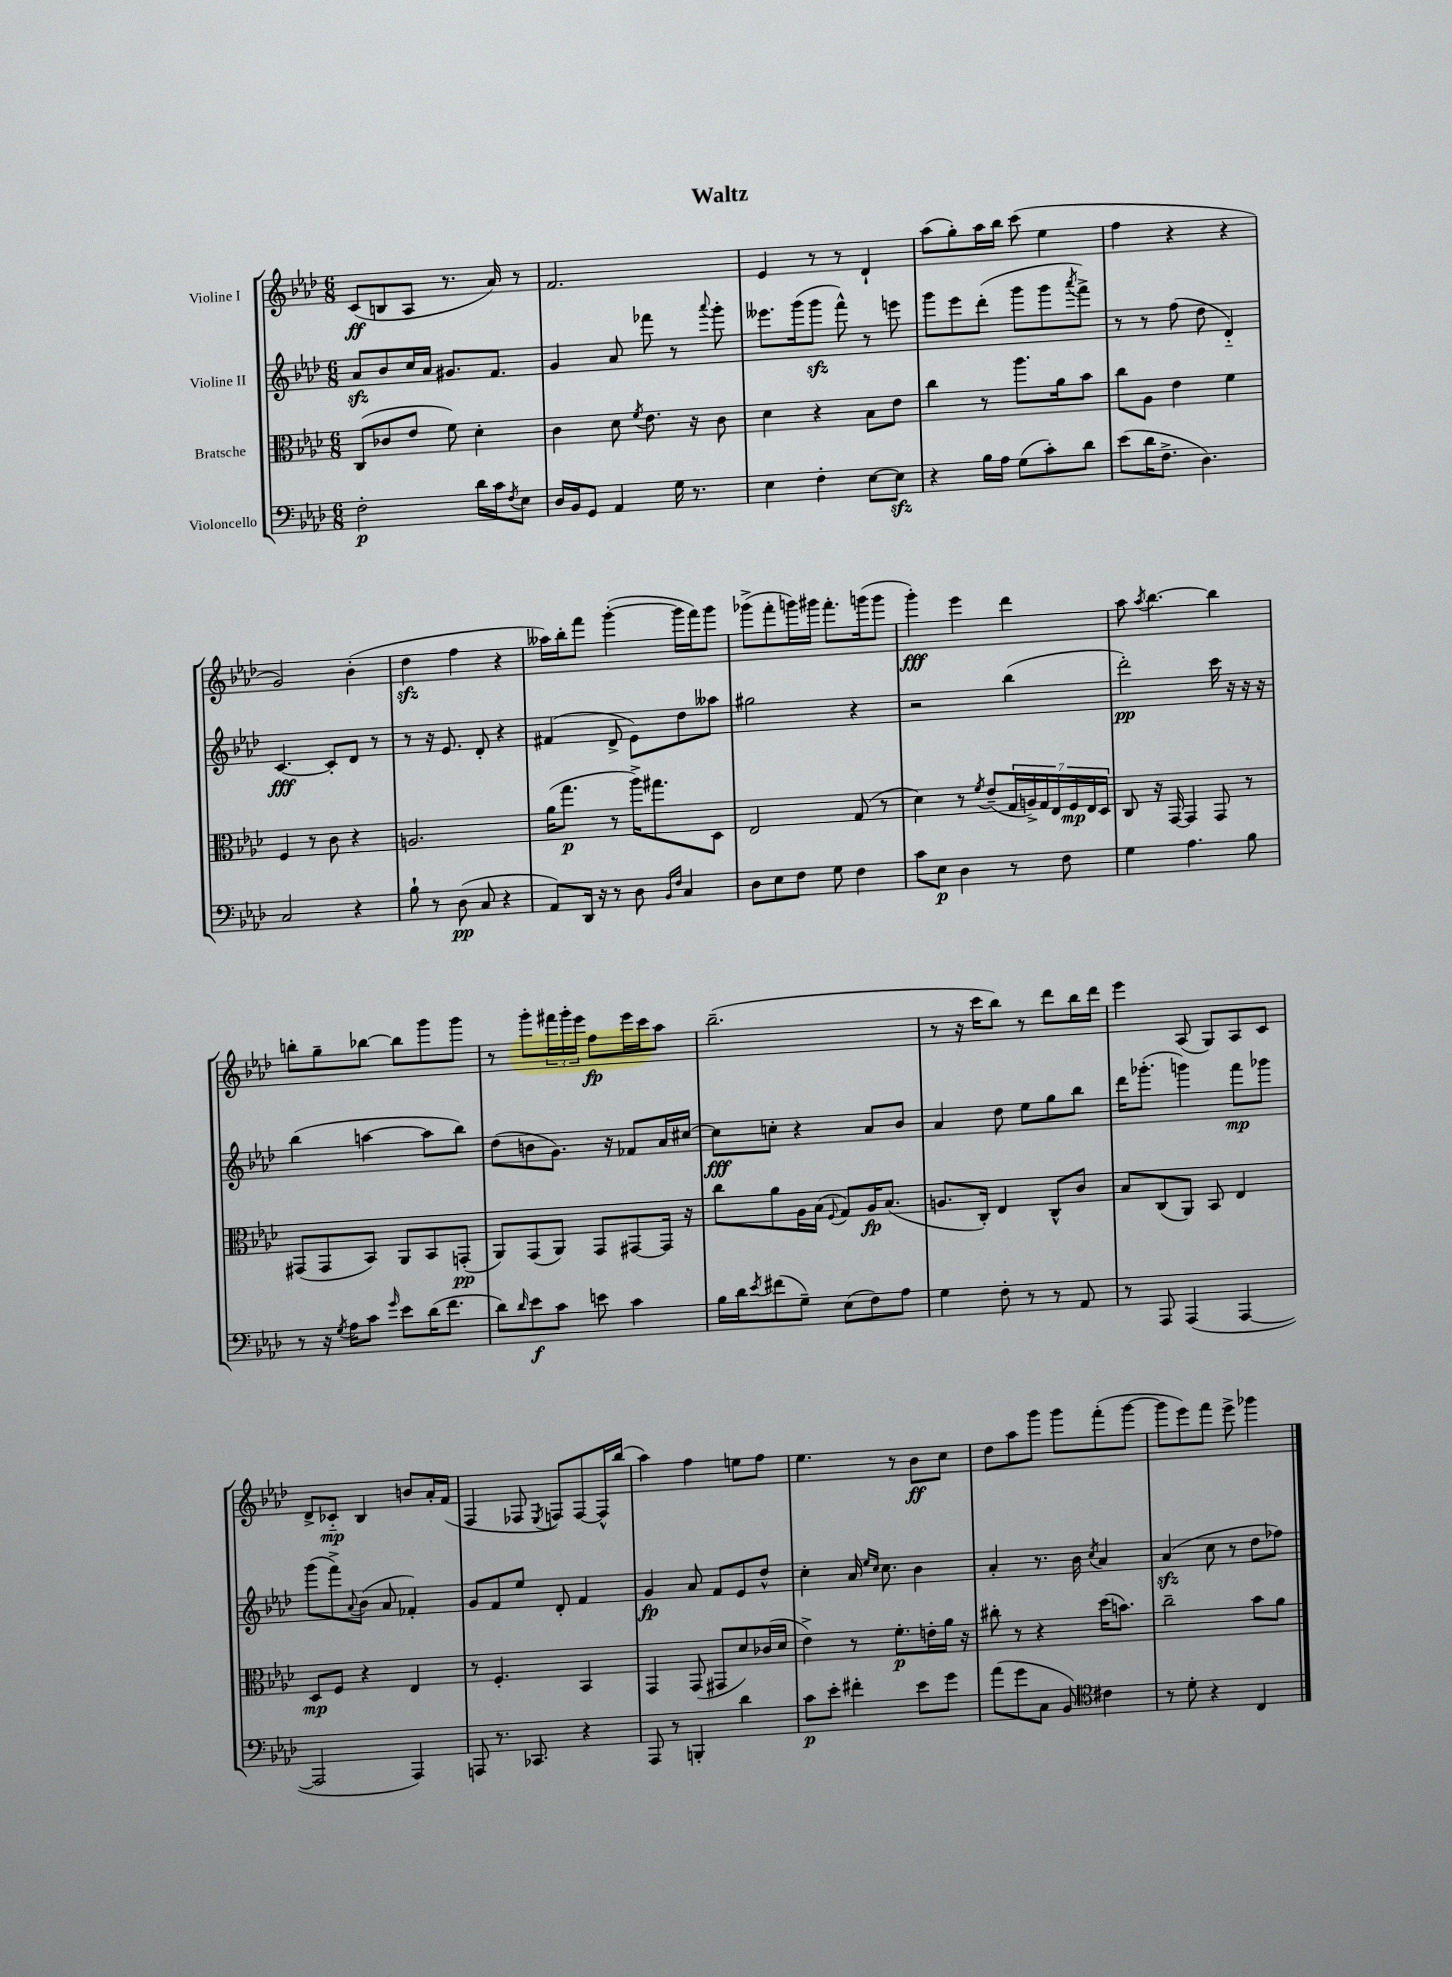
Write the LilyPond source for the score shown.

\header { title = "Waltz" }
<<
\new StaffGroup <<
\new Staff = "s0" \with { instrumentName = "Violine I" } {
    \clef treble \key aes \major \numericTimeSignature \time 6/8
    c'8\ff( b8 aes8 r8. aes'16) r8 |
    f'2. |
    ees'4 r8 r8 des'4-! |
    aes''8( g''8-.) aes''16 bes''16 c'''8( ees''4 |
    f''4 r4 r4 |
    g'2) bes'4-.( |
    des''4\sfz f''4 r4 |
    aeses''16) bes''16-. f'''8 g'''4~-.( g'''16 f'''16) g'''8 |
    ges'''8->( f'''8-. g'''16) gis'''16 f'''8.-. g'''16( g'''8 |
    g'''4-.\fff) ees'''4 des'''4 |
    aes''8 \acciaccatura { aes''8 } bes''4.~ bes''4 |
    b''8-. g''8-- bes''8~ bes''8 g'''8 g'''8 |
    r8 g'''8-. \tuplet 3/2 { fis'''16 g'''16-. ees'''16 } f''8\fp ees'''16 c'''16 aes''8 |
    bes''2.--( |
    r8 r16 c'''16 bes''8) r8 des'''8 bes''16 des'''16 |
    ees'''4 aes8( g8) aes8 c'8 |
    des'8-> ces'8-_\mp bes4 b'8 aes'16-. f'16( |
    f4 fes8 \acciaccatura { ees8 } f8) f8~ f16-^ bes''16( |
    aes''4) f''4 e''8 f''8 |
    ees''4. r8 bes'8\ff c''8 |
    des''8 aes''8 g'''8 g'''8 f'''8-.( g'''8~ |
    g'''8 ees'''8) f'''8 ees'''8-> ges'''4 \bar "|." |
}
\new Staff = "s1" \with { instrumentName = "Violine II" } {
    \clef treble \key aes \major \numericTimeSignature \time 6/8
    aes'8\sfz bes'8 c''16 aes'16 gis'8. f'8. |
    g'4 aes'8 fes'''8 r8 \appoggiatura { aes'''8 } g'''8-. |
    eeses'''8. g'''16( g'''8\sfz f'''8-^) r8 e'''8 |
    g'''8 ees'''8 des'''8-.( g'''8 g'''8 \acciaccatura { aes'''8 } f'''8->) |
    r8 r8 f''8( des''8 des'4-_) |
    c'4.~\fff c'8-. des'8 r8 |
    r8 r16 ees'8. des'8-. r4 |
    fis'4( des'8-> ees'8) des''8 aeses''8 |
    gis''2 r4 |
    r2 bes''4( |
    des'''2-.\pp) c'''16 r16 r16 r16 |
    bes''4( a''4~ a''8 bes''8) |
    des''8( b'8 g'8.) r16 fes'8 aes'16 cis''16~ |
    cis''8\fff c''8-. r4 aes'8 bes'8 |
    aes'4 des''8 ees''8 g''8 bes''8 |
    des'''16 ges'''8.-.( g'''4) f'''8\mp ges'''8 |
    g'''8( f'''8->) \appoggiatura { aes'8 } bes'8( aes'8 fes'4-.) |
    g'8 f'8 ees''8 des'8-. f'4 |
    g'4\fp aes'8 f'8 ees'8 des''8-^ |
    c''4-. aes'16 \grace { ees''16 c''16 } c''8. bes'4 |
    aes'4-. r8. bes'16 \acciaccatura { c''8 } aes'4 |
    aes'4\sfz( c''8 r8 des''8 fes''8) \bar "|." |
}
\new Staff = "s2" \with { instrumentName = "Bratsche" } {
    \clef alto \key aes \major \numericTimeSignature \time 6/8
    c8( ces'8 ees'8 f'8) des'4-. |
    c'4 des'8 \acciaccatura { f'8 } ees'8. r16 c'8 |
    des'4 r4 bes8 ees'8 |
    c''4 r8 aes''8. aes'16 bes'8 |
    c''8 aes8 ees'4 f'4 |
    f4 r8 c'8 r4 |
    a2. |
    aes'16( g''8.\p r8 aes''16->) gis''8. des8 |
    ees2 g8( r8 |
    des'4) r8 \acciaccatura { f'8 } ees'8--( \tuplet 7/4 { g16 a16->) g16 ees16 f16\mp ees16 des16 } |
    c8 r16 g,16~ g,4 g,8 r8 |
    gis,8( gis,8 bes,8) aes,8 bes,8 g,8-.\pp( |
    aes,8) g,8( aes,8) g,8 gis,8~ gis,16 r16 |
    c''8 aes'8 aes16 bes16( \appoggiatura { f8 } g8) aes16\fp bes8.( |
    a8. c16-.) ees4 c8-^ c'8 |
    bes8 c8( aes,8) bes,8 ees4 |
    des8\mp f8 r4 ees4 |
    r8 f4.-. bes,4 |
    g,4 g,8( gis,8 des'8) ces'16( des'16 |
    ees'4->) r8 f'8.-.\p e'16-. aes'16 r16 |
    cis''8-. r8 r4 des''16( b'8.) |
    c''2-- bes'8 aes'8 \bar "|." |
}
\new Staff = "s3" \with { instrumentName = "Violoncello" } {
    \clef bass \key aes \major \numericTimeSignature \time 6/8
    f2-.\p des'16 c'16 \acciaccatura { f8 } ees8 |
    des16 bes,16 g,8 aes,4 g16 r8. |
    ees4 f4-. ees8~ ees8\sfz |
    r4 bes16 aes16 g8( c'8-.) des'8 |
    ees'8( des'16 f8.-> des4.) |
    c2 r4 |
    bes8-! r8 des8\pp( c8 r4 |
    aes,8) des,16 r16 r8 des8 \grace { bes,16 f16 } c4 |
    des8 ees8 f8 g8 f4 |
    c'8 ees8\p des4 r8 f8 |
    g4 aes4. bes8 |
    r8 r16 \acciaccatura { g8 } aes16 c'8 \grace { g'16 } ees'8 des'16( f'8. |
    des'8) \grace { des'16 } ees'8\f c'8 e'8 c'4 |
    bes16 des'16 \acciaccatura { ees'8 } fis'8( g8--) ees8( f8) aes8 |
    g4 f8-. r8 r8 aes,8 |
    r8 aes,,8 aes,,4( aes,,4~ |
    aes,,2 aes,,4) |
    a,,8 r8. ces,8. r4 |
    aes,,8 r8 b,,4-. des'4 |
    c'8\p ees'8-. fis'4-. ees'8 g'8 |
    aes'8( g'8 c8 bes,8) \clef tenor cis'4 |
    r8 des'8-. r4 c4 \bar "|." |
}
>>
>>
\layout { \context { \Score \remove "Bar_number_engraver" } }
